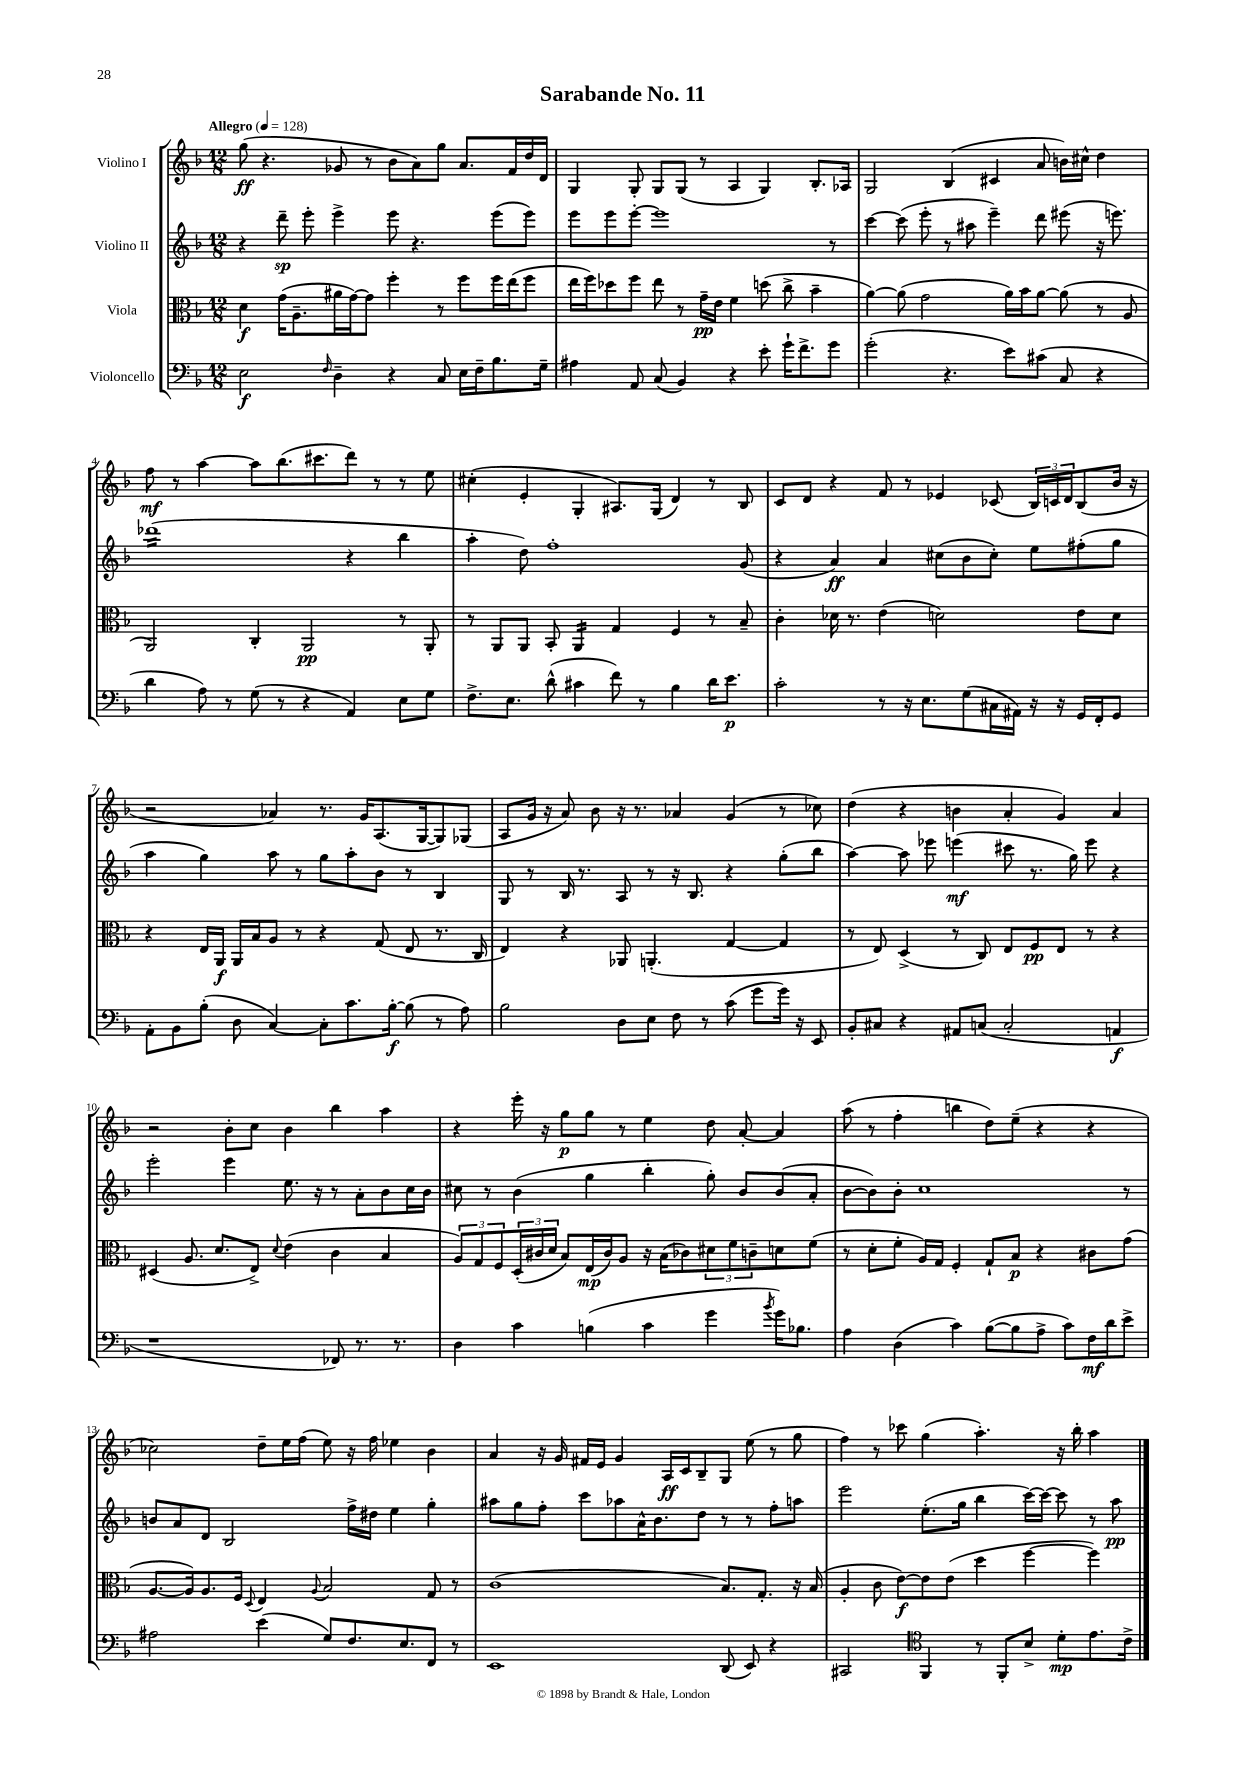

**kern	**kern	**kern	**kern
*staff4	*staff3	*staff2	*staff1
*clefF4	*clefC3	*clefG2	*clefG2
*k[b-]	*k[b-]	*k[b-]	*k[b-]
*M12/8	*M12/8	*M12/8	*M12/8
*MM128	*MM128	*MM128	*MM128
2E	4d	4r	(8gg
.	.	.	4.r
.	(16g	8ddd~	.
.	8.A~	.	.
.	.	8eee'	.
16qqF	.	.	.
4D~	16a#	4eee^	8g-
.	[16g)	.	.
.	8g]	.	8r
4r	4ff'	8eee	8b-
.	.	4.r	8a)
8C	8r	.	8gg
16E	8ff	.	8.a
16F~	.	.	.
8.B-	16ff	(8eee	.
.	(16ee	.	16f
.	8ff	8eee)	16dd
16G~	.	.	16d
=	=	=	=
4A#	16ee	8eee	4G
.	16ff)	.	.
.	8dd-	8eee	.
8AA	8ff	[8eee'	8G'
(8C	8ee	1eee]	8G
4BB-)	8r	.	(8G
.	16g~	.	8r
.	16e	.	.
4r	4f	.	4A
8e'	(8dd	.	4G)
16g`	8cc^	.	.
8.f^	.	.	.
.	4b-~	.	8.B-'
8g	.	8r	.
.	.	.	16A-
=	=	=	=
(2g'	[4a)	[4ccc	2G
.	(8a]	(8ccc]	.
.	2g	8eee'	.
4.r	.	8r	(4B-
.	.	8aa#	.
.	.	4eee~)	4c#
8e)	16a)	.	.
.	16b-	.	.
(8c#	[8a	8ddd	8a
8C	(8a]	(8eee#	16b)
.	.	.	16cc#^^
4r	8r	16r	4dd
.	.	8.eee)	.
.	8A	.	.
=	=	=	=
4d	2AA)	(1ddd-	8ff
.	.	.	8r
8A)	.	.	[4aa
8r	.	.	.
(8G	4C'	.	8aa]
8r	.	.	(8.bb-
4r	2AA	.	.
.	.	.	8.ccc#
4AA)	.	4r	8ddd)
.	.	.	8r
8E	8r	4bb-	8r
8G	8AA'	.	8ee
=	=	=	=
8.F^	8r	4aa'	(4cc#'
.	8AA	.	.
8.E	.	.	.
.	8AA	8dd)	4e'
(8d^^	8BB-'	1ff'	.
4c#	4AA	.	4G'
8f)	4G	.	8.A#)
8r	.	.	.
.	.	.	(16G
4B-	4F	.	4d)
16d	8r	.	8r
8.e	.	.	.
.	8B-~	(8g	8B-
=	=	=	=
2c'	4c'	4r	8c
.	.	.	8d
.	16d-	4a)	4r
.	8.r	.	.
8r	(4e	4a	8f
16r	.	.	8r
8.E	.	.	.
.	2d)	(8cc#	4e-
(8G	.	8b-	.
16C#	.	8cc#')	(8c-
16AA#)	.	.	.
16r	.	8ee	24B-)
.	.	.	24c
16r	.	.	.
.	.	.	24d
16GG	8e	(8ff#'	(8B-
16FF'	.	.	.
8GG	8d	8gg	16b-
.	.	.	16r
=	=	=	=
8AA'	4r	4aa	2r
8BB-	.	.	.
(8B-'	16E	4gg)	.
.	16AA	.	.
8D	16AA	.	.
.	16B-	.	.
[4C)	8A	8aa	4a-)
.	8r	8r	.
8C']	4r	8gg	8.r
8.c	.	8aa'	.
.	.	.	16g
.	(8G	8b-	(8.A
[16B-'	.	.	.
(8B-]	8E	8r	.
.	.	.	[16G
8r	8.r	4B-	8G])
8A)	.	.	(8G-
.	16C	.	.
=	=	=	=
2B-	4E)	8G	8A
.	.	8r	16g
.	.	.	16r
.	4r	16B-	8a)
.	.	8.r	.
.	.	.	8b-
8D	8AA-	8A	16r
.	.	.	8.r
8E	(4.AA'	8r	.
8F	.	16r	4a-
.	.	8.B-	.
8r	.	.	.
(8c	[4G	4r	(4g
8g	.	.	.
16g)	4G]	(8gg'	8r
16r	.	.	.
8EE	.	8bb-	8cc-)
=	=	=	=
8BB-'	8r	[4aa)	(4dd
8C#	8E)	.	.
4r	(4D^	8aa]	4r
.	.	8eee-	.
8AA#	8r	(4eee	4b
(8C	8C)	.	.
2C'	8E	8ccc#	4a'
.	8F	8.r	.
.	8E	.	4g)
.	.	16gg)	.
.	8r	8eee	.
4AA	4r	4r	4a
=	=	=	=
1r	(4D#	2eee'	2r
.	8.A	.	.
.	8.d	.	.
.	.	4eee	8b-'
.	8E^)	.	8cc
.	8qqd	.	.
.	(4e	8.ee	4b-
.	.	16r	.
8FF-)	4c	8r	4bb-
8.r	.	8a'	.
.	4B-	8b-	4aa
8.r	.	.	.
.	.	16cc	.
.	.	16b-	.
=	=	=	=
4D	12A)	8cc#	4r
.	12G	.	.
.	.	8r	.
.	12F	.	.
4c	(24D'	(4b-	16eee'
.	24c#	.	.
.	.	.	16r
.	24d	.	.
.	8B-)	.	8gg
(4B	(16E	4gg	8gg
.	16c#)	.	.
.	8A	.	8r
4c	16r	4bb-'	4ee
.	(16B-	.	.
.	8c-)	.	.
4g	12d#	8gg')	8dd
.	12f	.	.
.	.	8b-	[8a'
.	12c~	.	.
8qb-	.	.	.
16g)	8d	(8b-	4a]
8.B-	.	.	.
.	(8f	8a'	.
=	=	=	=
4A	8r	[8b-	(8aa
.	8d'	8b-])	8r
(4D	8f'	8b-'	4ff'
.	16A)	1cc	.
.	16G	.	.
4c)	4F'	.	4bb
([8B-	8G`	.	8dd)
8B-]	8B-	.	(8ee~
8A^	4r	.	4r
8c)	.	.	.
16F	8c#	.	4r
16d	.	.	.
8e^	(8g	8r	.
=	=	=	=
2A#	[8.A	8b	2cc-)
.	.	8a	.
.	16A])	.	.
.	8.A	8d	.
.	.	2B-	.
.	16F	.	.
.	8qqD	.	.
(4e	4E	.	8dd~
.	.	.	16ee
.	.	.	(16ff
.	8qqA	.	.
8G)	2B-	.	8ee)
8.F	.	16ff^	16r
.	.	16dd#	16ff
.	.	4ee	4ee-
8.E	.	.	.
8FF	8G	4gg'	4b-
8r	8r	.	.
=	=	=	=
1EE	(1c	8aa#	4a
.	.	8gg	.
.	.	8ff'	16r
.	.	.	16g
.	.	8ccc	16f#
.	.	.	16e
.	.	8aa-	4g
.	.	16a^^	.
.	.	8.b-	.
.	.	.	16A
.	.	.	16c
.	.	8dd	8B-~
(8DD	8.B-)	8r	8G
8EE)	.	8r	(8ee
.	8.G'	.	.
4r	.	8ff'	8r
.	16r	8aa	8gg
.	(16B-	.	.
=	=	=	=
2CC#	4A'	2eee	4ff)
.	8c	.	8r
.	[8e)	.	8ccc-
*clefC4	*	*	*
4FF	8e]	(8.ee'	(4gg
.	(8e	.	.
.	.	16gg	.
8r	4dd	4bb-	4.aa')
8FF'	.	.	.
8B-^	[4ff	[16ccc)	.
.	.	16ccc_	.
8d'	.	8ccc]	16r
.	.	.	16bb-'
8.e	4ff])	8r	4aa
.	.	8aa	.
16c^	.	.	.
==	==	==	==
*-	*-	*-	*-
